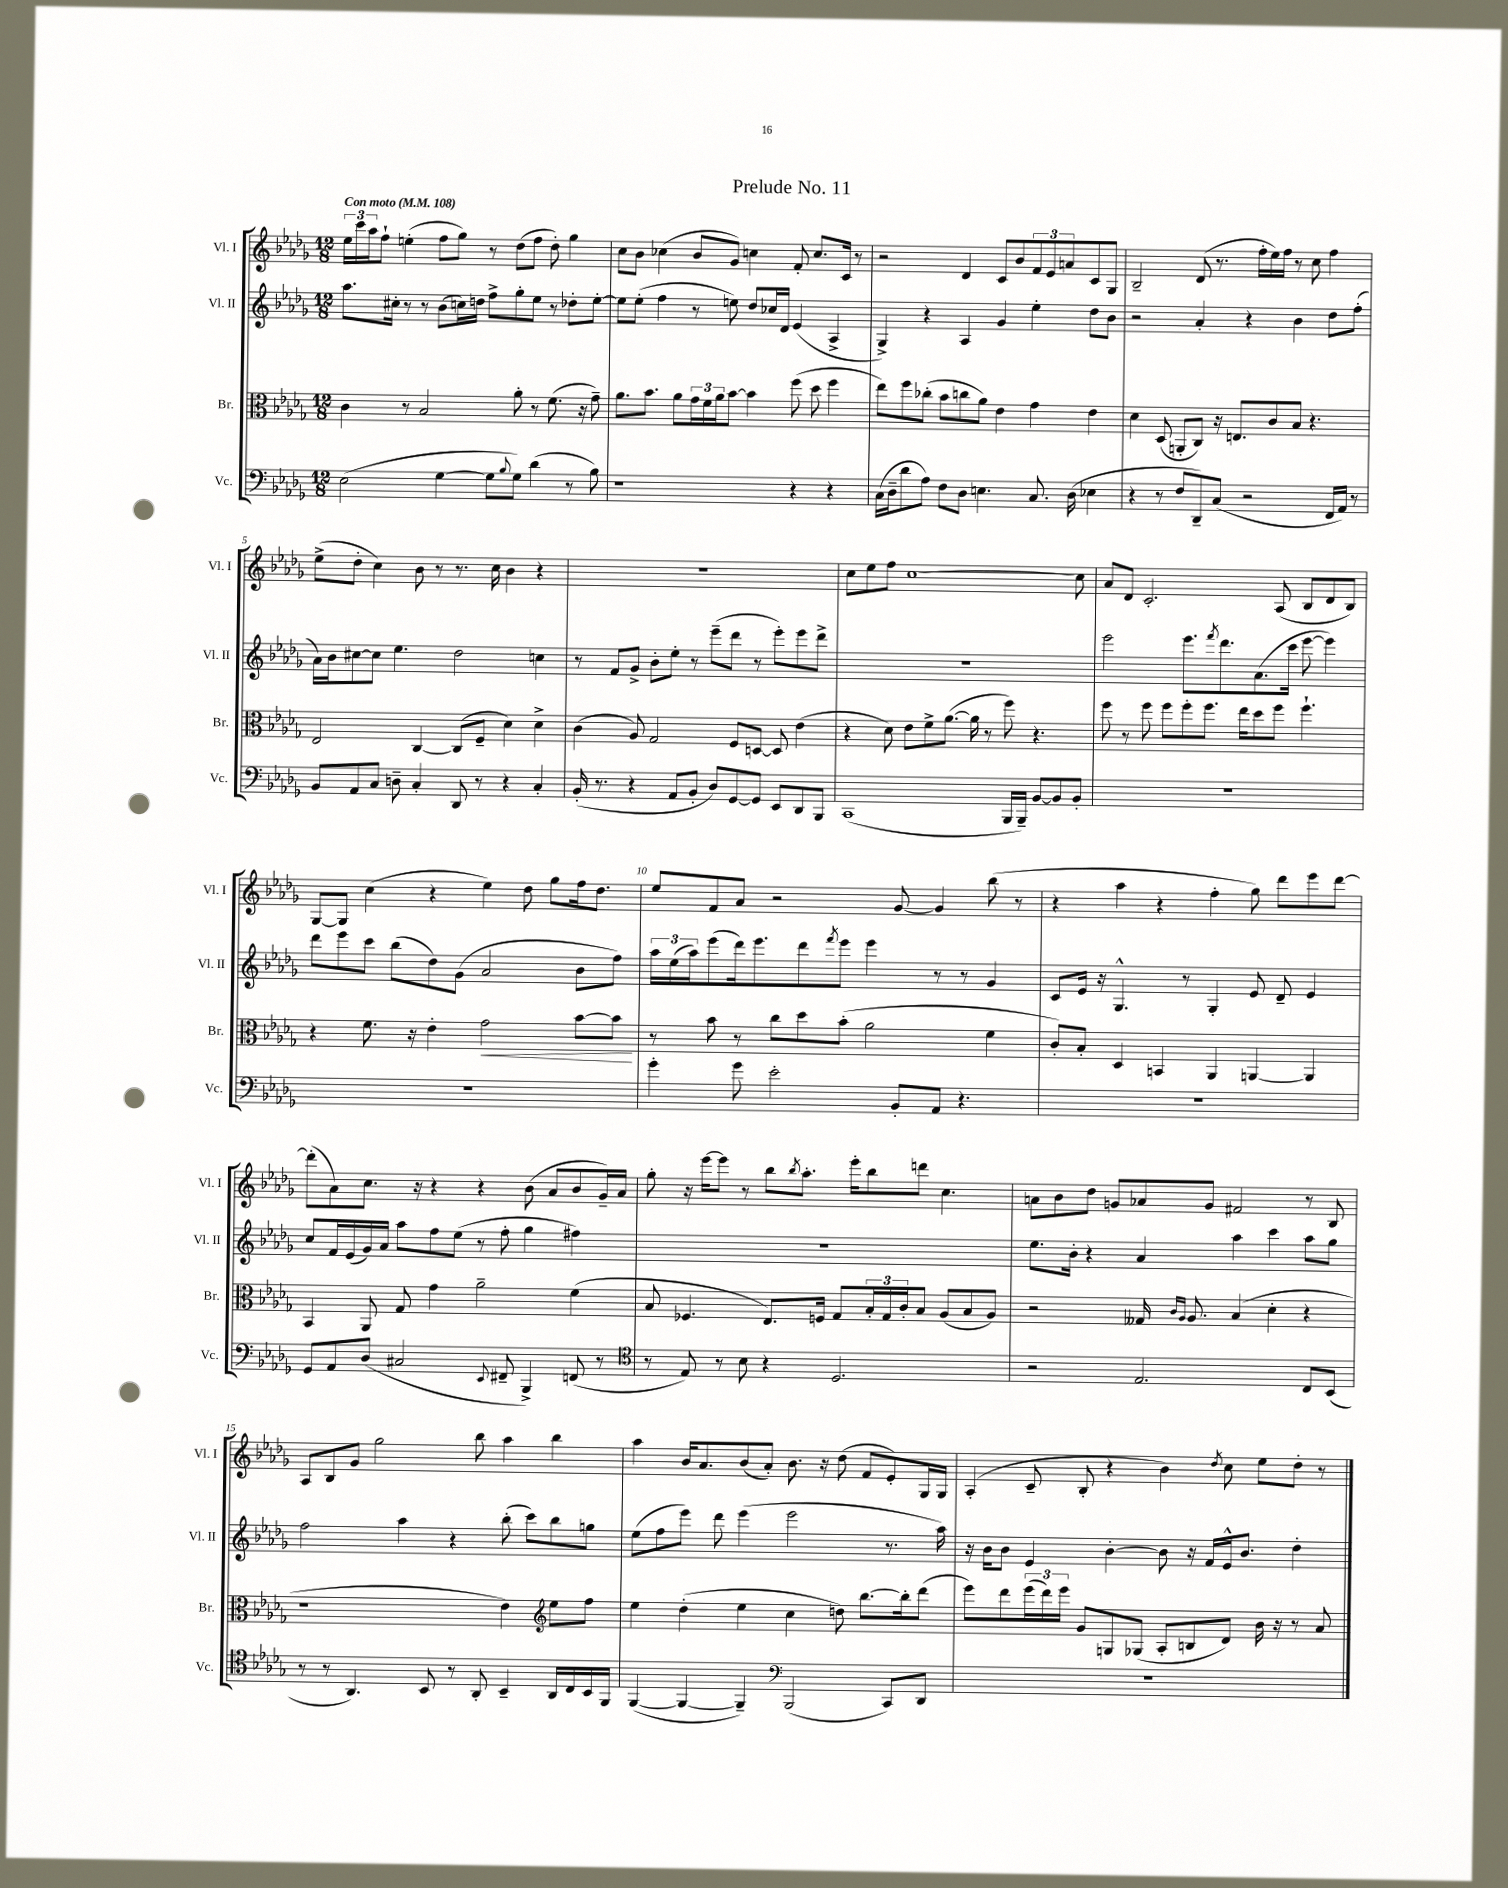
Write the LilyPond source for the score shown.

\header { title = "Prelude No. 11" }
<<
\new StaffGroup <<
\new Staff = "s0" \with { instrumentName = "Vl. I" shortInstrumentName = "Vl. I" } {
    \clef treble \key des \major \numericTimeSignature \time 12/8 \tempo "Con moto" 4 = 108
    \tuplet 3/2 { ees''16 c'''16 aes''16 } f''8-! e''4-.( f''8 ges''8) r8 des''8( f''8 des''8-.) ges''4 |
    c''8 bes'8 ces''4( bes'8 ges'8) c''4 f'8-. c''8. c'16 r8 |
    r2 des'4 c'8 bes'8 \tuplet 3/2 { f'8 ees'8 a'8 } c'8 ges8 |
    bes2-- des'8( r8. f''16-. ees''16) f''16 r8 c''8 f''4 |
    ees''8->( des''8-. c''4) bes'8 r8 r8. c''16 bes'4 r4 |
    R1. |
    c''8 ees''8 f''8 c''1~ c''8 |
    aes'8 des'8 c'2.-. aes8( bes8 des'8 bes8) |
    ges8~ ges8 c''4( r4 ees''4) des''8 ges''8 f''16 des''8. |
    ees''8 f'8 aes'8 r2 ges'8~ ges'4 bes''8( r8 |
    r4 aes''4 r4 f''4-. ges''8) des'''8 ees'''8 des'''8~ |
    des'''8-.( aes'8) c''8. r16 r4 r4 bes'8( aes'8 bes'8 ges'16--) aes'16 |
    ges''8-. r16 ees'''16~ ees'''8 r8 bes''8 \acciaccatura { bes''8 } aes''8.-. ees'''16-. bes''8 d'''8 c''4. |
    a'8 bes'8 des''8 g'8 aes'8 g'8 fis'2 r8 bes8 |
    aes8 bes8 ges'8 ges''2 bes''8 aes''4 bes''4 |
    aes''4 bes'16 aes'8. bes'8( aes'8-.) bes'8. r16 des''8( f'8 ees'8-.) ges16 ges16 |
    aes4-.( c'8-- bes8-. r4 bes'4) \acciaccatura { des''8 } c''8 ees''8 des''8-. r8 \bar "|." |
}
\new Staff = "s1" \with { instrumentName = "Vl. II" shortInstrumentName = "Vl. II" } {
    \clef treble \key des \major \numericTimeSignature \time 12/8
    aes''8. cis''16-. r8 r8 bes'8( c''16) d''16 f''8-> ges''8-. ees''8 r8 des''8-. ees''8~-. |
    ees''8 ees''8-.( f''4 r8 e''8) des''8 ces''16 des'16 ees'4( aes4-> |
    ges4->) r4 aes4 ges'4 ees''4-. des''8 bes'8 |
    r2 aes'4-. r4 bes'4 des''8 f''8-.( |
    aes'16) bes'16 cis''8~ cis''8 ees''4. des''2 c''4 |
    r8 f'8 ges'8-> bes'8-. ees''8-. r8 ees'''8--( des'''8 r8 ees'''8-.) ees'''8 des'''8-> |
    R1. |
    ees'''2 ees'''8. \acciaccatura { f'''8 } des'''8. aes'8.( c'''16 ees'''8~ ees'''4) |
    des'''8 ees'''8 c'''8 bes''8( des''8) ges'8( aes'2 bes'8 f''8) |
    \tuplet 3/2 { aes''16 ees''16( aes''16) } ees'''8( des'''16) ees'''8. des'''8 \acciaccatura { f'''8 } ees'''8 ees'''4 r8 r8 ges'4 |
    c'8 ees'16 r16 ges4.-^ r8 ges4-. ees'8 des'8-- ees'4 |
    c''8 f'16 ees'16( ges'16) aes'16 aes''8 f''8 ees''8( r8 f''8-. ges''4 fis''4) |
    R1. |
    ees''8. bes'16-. r4 aes'4 aes''4 c'''4 aes''8 ges''8 |
    f''2 aes''4 r4 bes''8-.( c'''8) bes''8 g''8 |
    ees''8( f''8 ees'''8) des'''8 ees'''4( ees'''2 r8. aes''16) |
    r16 bes'16 bes'8 ees'4 bes'4~-. bes'8 r16 f'16 ees'16-^ bes'8. des''4-. \bar "|." |
}
\new Staff = "s2" \with { instrumentName = "Br." shortInstrumentName = "Br." } {
    \clef alto \key des \major \numericTimeSignature \time 12/8
    c'4 r8 bes2 aes'8-. r8 f'8.( r16 ges'8--) |
    aes'8. bes'8. aes'8 \tuplet 3/2 { ges'16 f'16 aes'16 } bes'8~ bes'4 f''8( des''8 f''4 |
    ees''8) f''8 ces''8-.( bes'8 c''8 aes'8) ees'4 ges'4 ees'4 |
    des'4 des8( a,8-. c8) r16 e8. c'8 bes8 r4. |
    ees2 c4~ c8( f8-- des'4) des'4-> |
    c'4( aes8) ges2 f8 d8~ d8 ees'4( |
    r4 des'8) ees'8 f'8-> aes'8.~( aes'16 r8 f''8) r4. |
    f''8 r8 f''8 f''8 f''8-. f''8. ees''16 des''8 f''8 f''4.-! |
    r4 f'8. r16 ees'4-. ges'2\< bes'8~ bes'8\! |
    r8 bes'8 r8 c''8 des''8 bes'8-.( aes'2 f'4 |
    c'8-.) bes8-. des4 b,4 aes,4 a,4~ a,4 |
    bes,4 aes,8 ges8 ges'4 aes'2-- f'4( |
    bes8 fes4. ees8.) f16 ges8 \tuplet 3/2 { bes16-. ges16 c'16-. } bes8 aes8( bes8 aes8) |
    r2 geses16 \grace { c'16 aes16 } aes8. bes4( des'4-. r4 |
    r1 ees'4) \clef treble ees''8 f''8 |
    ees''4 des''4-.( ees''4 c''4 d''8) bes''8.~ bes''16-. des'''8( |
    ees'''8) des'''8 \tuplet 3/2 { ees'''16( des'''16) ees'''16 } ges'8 g8 ges8( aes8-. b8 des'8) bes'16 r16 r8 aes'8 \bar "|." |
}
\new Staff = "s3" \with { instrumentName = "Vc." shortInstrumentName = "Vc." } {
    \clef bass \key des \major \numericTimeSignature \time 12/8
    ees2( ges4~ ges8 \appoggiatura { bes8 } ges8) des'4( r8 bes8) |
    r1 r4 r4 |
    c16( des16-- des'8 aes8) f8 des8 e4. c8. des16( ees4 |
    r4 r8 f8 des,8--) c8( r2 f,16 aes,16) r8 |
    bes,8 aes,8 c8 d8-- c4-. des,8 r8 r4 c4-. |
    bes,16-.( r8. r4 aes,8 bes,8-. des8) ges,8~ ges,8 ees,8 des,8 bes,,8 |
    c,1( bes,,16 bes,,16--) bes,8~ bes,8 bes,8-. |
    R1. |
    R1. |
    ges'4-. ges'8 ees'2-. bes,8-. aes,8 r4. |
    R1. |
    ges,8 aes,8 des8( cis2 \appoggiatura { ees,8 } fis,8-- bes,,4->) f,8( r8 |
    \clef tenor r8 ees8) r8 bes8 r4 des2. |
    r2 ees2. c8 bes,8( |
    r8 r8 aes,4.) bes,8 r8 aes,8-. bes,4-- aes,16 c16 bes,16 f,16 |
    f,4~( f,4~ f,4--) \clef bass bes,,2( c,8) des,8 |
    R1. \bar "|." |
}
>>
>>
\layout { \context { \Score \override BarNumber.break-visibility = ##(#f #t #t) barNumberVisibility = #(every-nth-bar-number-visible 5) } }
